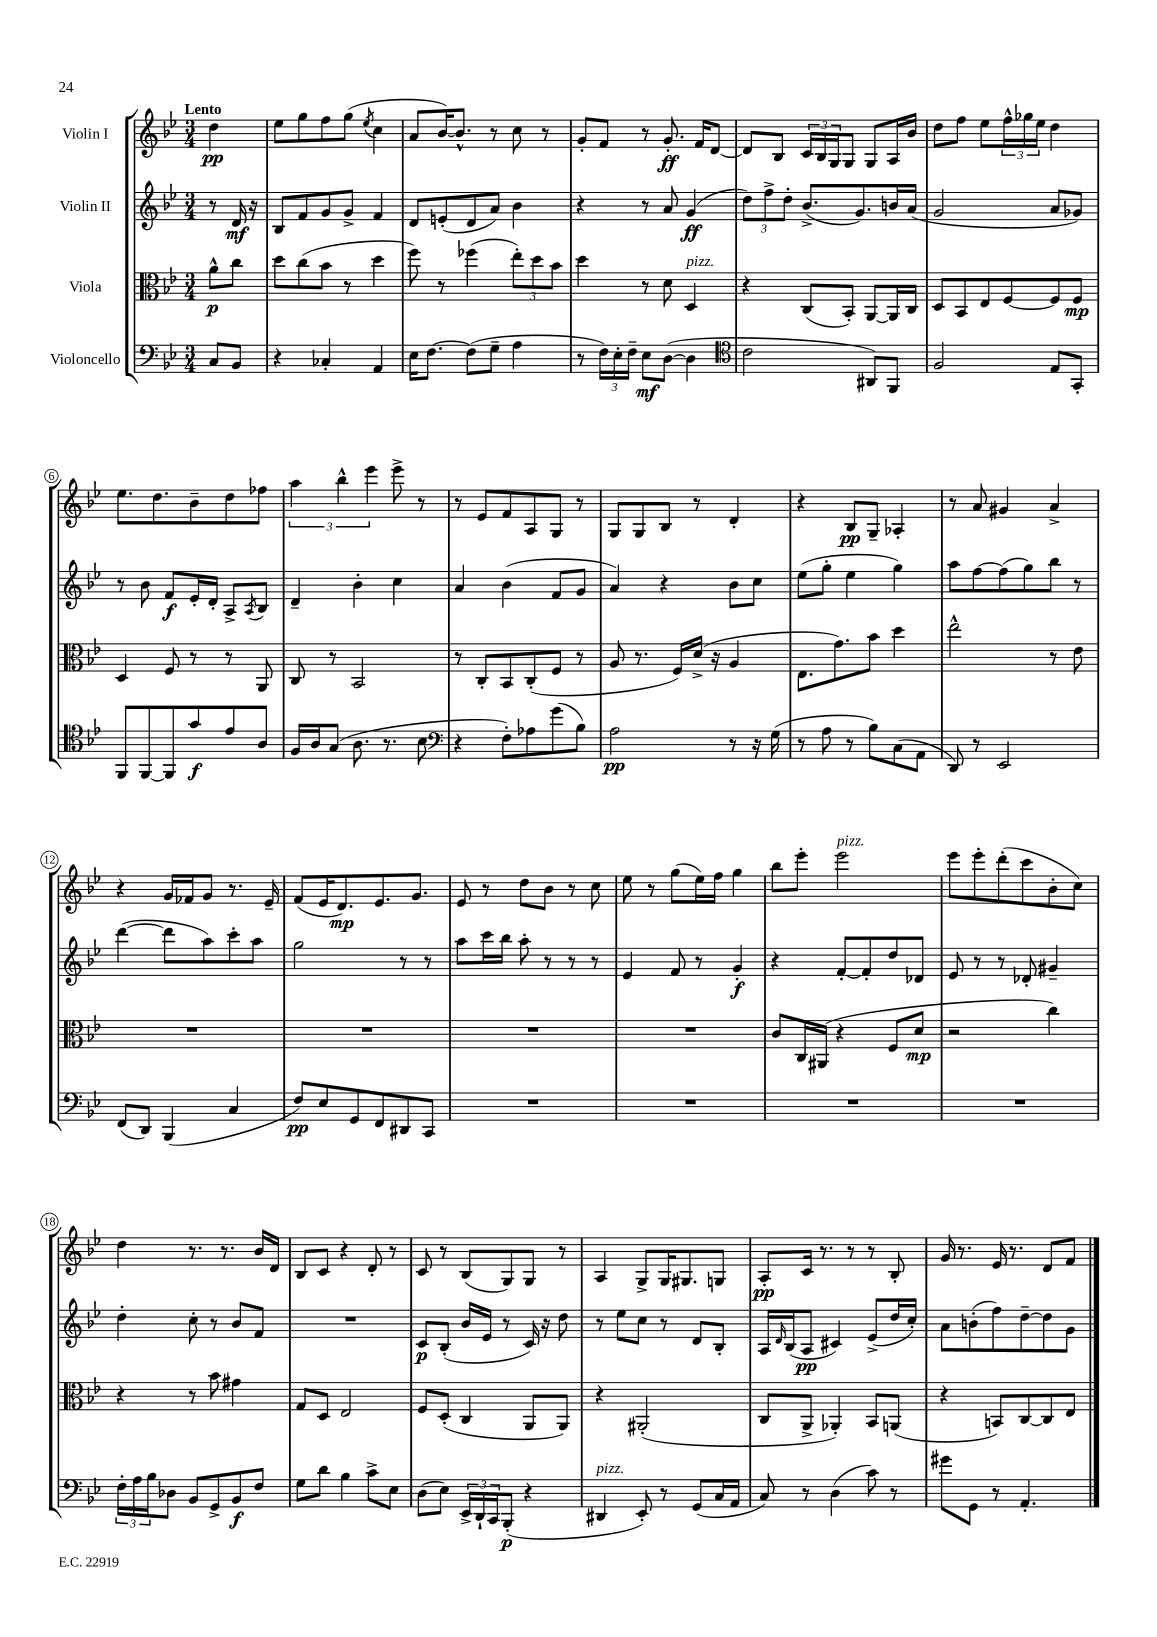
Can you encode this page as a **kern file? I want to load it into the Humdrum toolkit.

**kern	**kern	**kern	**kern
*staff4	*staff3	*staff2	*staff1
*clefF4	*clefC3	*clefG2	*clefG2
*k[b-e-]	*k[b-e-]	*k[b-e-]	*k[b-e-]
*M3/4	*M3/4	*M3/4	*M3/4
8C/L	8a^^\L	8r	4dd\
8BB-/J	8cc\J	16d/	.
.	.	16r	.
=	=	=	=
4r	8dd\L	8B-/L	8ee-\L
.	(8cc\	8f/	8gg\
4C-'/	8b-\J	8g/	8ff\
.	8r	8g^/J	(8gg\J
.	.	.	8qee-/
4AA/	4dd\	4f/	4cc\
=	=	=	=
16E-\LK	8ff\)	8d/L	8a/L
[8.F\J	.	.	.
.	8r	(8e'/	[16b-/K)
.	.	.	8.b-^^/]J
(8F\]L	(4ff-\	8d/	.
8G~\J	.	8a/J)	8r
4A\	12ee-'\L)	4b-\	8cc\
.	12dd\	.	.
.	.	.	8r
.	12b-\J	.	.
=	=	=	=
8r	4dd\	4r	8g'/L
24F\LL)	.	.	8f/J
24E-'\	.	.	.
24F~\JJ	.	.	.
8E-\L	8r	8r	8r
([8D\J	8d\	8a/	8.g'/
4D\]	4D/	(4g/	.
.	.	.	16f/LK
.	.	.	[8d/J
=	=	=	=
*clefC4	*	*	*
2c\	4r	12dd\L)	8d/]L
.	.	12ff^\	.
.	.	.	8B-/J
.	.	12dd'\J	.
.	(8C/L	(8.b-^/L	24c/LL
.	.	.	24B-/
.	.	.	24G/J
.	8BB-'/J)	.	8G/J
.	.	8.g/)	.
8AA#/L)	[8AA/L	.	8G/L
8FF/J	16AA/]L	16b/L	16A/L
.	16C/JJ	(16a/JJ	16b-/JJ
=	=	=	=
2F/	8D/L	2g/	8dd\L
.	8BB-/	.	8ff\J
.	8E-/	.	8ee-\L
.	[8F/	.	24ff^^\L
.	.	.	24gg-\
.	.	.	24ee-\JJ
8E-/L	8F/]	8a/L	4dd\
8GG'/J	8F/J	8g-/J)	.
=	=	=	=
8FF/L	4D/	8r	8.ee-\L
[8FF/	.	8b-\	.
.	.	.	8.dd\
8FF/]	8F/	8f/L	.
8g/	8r	16e-'/L	8b-~\
.	.	16d'/JJ	.
8e-/	8r	8A^/L	8dd\
.	.	8qA/	.
8A/J	8AA/	8B-/J	8ff-\J
=	=	=	=
16F/LL	8C/	4d~/	6aa\
16A/J	.	.	.
(8G/J	8r	.	.
.	.	.	6bb-^^\
8.A\	2BB-/	4b-'\	.
.	.	.	6eee-\
8.r	.	.	.
.	.	4cc\	8eee-^\
8B-\	.	.	8r
=	=	=	=
*clefF4	*	*	*
4r	8r	4a/	8r
.	8C'/L	.	8e-/L
8F'\L)	8BB-/	(4b-\	8f/
8A-\	(8C'/	.	8A/
(8g\	8F/J	8f/L	8G/J
8B-\J)	8r	8g/J	8r
=	=	=	=
2A\	8A/	4a/)	8G/L
.	8.r	.	8G/
.	.	4r	8B-/J
.	16F/LL)	.	.
.	(16d^/JJ	.	8r
.	16r	.	.
8r	4A/	8b-\L	4d'/
16r	.	8cc\J	.
(16G\	.	.	.
=	=	=	=
8r	8.E-\L	(8ee-\L	4r
8A\	.	8gg'\J	.
.	8.g\)	.	.
8r	.	4ee-\	8B-/L
8B-\L)	8b-\J	.	8G~/J
(8C\	4dd\	4gg\)	4A-'/
8AA\J	.	.	.
=	=	=	=
8DD/)	2ee-^^\	8aa\L	8r
8r	.	[8ff\	8a/
2EE-/	.	(8ff\]	4g#/
.	.	8gg\)	.
.	8r	8bb-\J	4a^/
.	8e-\	8r	.
=	=	=	=
(8FF/L	2.r	([4ddd\	4r
8DD/J)	.	.	.
(4BBB-/	.	8ddd\]L	16g/LL
.	.	.	16f-/J
.	.	8aa\)	8g/J
4C/	.	8ccc'\	8.r
.	.	8aa\J	.
.	.	.	16e-~/
=	=	=	=
8F/L)	2.r	2gg\	(8f/L
8E-/	.	.	16e-/K
.	.	.	8.d/)
8GG/	.	.	.
8FF/	.	.	8.e-/
8DD#/	.	8r	.
.	.	.	8.g/J
8CC/J	.	8r	.
=	=	=	=
2.r	2.r	8aa\L	8e-/
.	.	16ccc\L	8r
.	.	16bb-\JJ	.
.	.	8aa'\	8dd\L
.	.	8r	8b-\J
.	.	8r	8r
.	.	8r	8cc\
=	=	=	=
2.r	2.r	4e-/	8ee-\
.	.	.	8r
.	.	8f/	(8gg\L
.	.	8r	16ee-\L)
.	.	.	16ff\JJ
.	.	4g'/	4gg\
=	=	=	=
2.r	8c/L	4r	8bb-\L
.	16C/L	.	8eee-'\J
.	(16AA#/JJ	.	.
.	4r	[8f'/L	2eee-\
.	.	8f'/]	.
.	8F/L	8dd/	.
.	8d/J	8d-/J	.
=	=	=	=
2.r	2r	8e-/	8eee-\L
.	.	8r	8eee-'\
.	.	8r	(8ddd'\
.	.	8d-'/	8ccc\
.	4cc\)	4g#~/	8b-'\
.	.	.	8cc\J)
=	=	=	=
24F'\LL	4r	4dd'\	4dd\
24A\	.	.	.
24B-\J	.	.	.
8D-\J	.	.	.
8BB-/L	8r	8cc'\	8.r
8GG^/	8b-\	8r	.
.	.	.	8.r
8BB-/	4g#\	8b-/L	.
8F/J	.	8f/J	16b-/LL
.	.	.	16d/JJ
=	=	=	=
8G\L	8G/L	2.r	8B-/L
8d\J	8D/J	.	8c/J
4B-\	2E-/	.	4r
8c^\L	.	.	8d'/
8E-\J	.	.	8r
=	=	=	=
(8D\L	8F/L	8c/L	8c/
8E-\J)	(8D'/J	(8B-'/J	8r
24EE-^/LL	4C/	16b-/LL	(8B-/L
24DD`/	.	.	.
.	.	16e-/JJ	.
24CC/J	.	.	.
(8BBB-'/J	.	8r	8G/)
4r	8AA/L	16c/)	8G/J
.	.	16r	.
.	8AA/J)	8dd\	8r
=	=	=	=
4DD#/	4r	8r	4A/
.	.	8ee-\L	.
8EE-'/)	(2AA#'/	8cc\J	8G^/L
8r	.	8r	16G/K
.	.	.	8.G#/
(8GG/L	.	8d/L	.
16C/L	.	8B-'/J	8G/J
16AA/JJ	.	.	.
=	=	=	=
8C/)	8C/L	16A/LL	8A'/L
.	.	16qqd/	.
.	.	(16B-/J	.
8r	8AA^/J	8A/J	16c/Jk
.	.	.	8.r
(4D\	4AA-'/)	4c#/)	.
.	.	.	8r
8c\)	8BB-/L	(8e-^/L	8r
8r	(8AA/J	16dd/L	8B-'/
.	.	16cc'/JJ)	.
=	=	=	=
8g#\L	4r	8a\L	16g/
.	.	.	8.r
8GG\J	.	(8b'\	.
8r	8BB/L)	8ff\)	16e-/
.	.	.	8.r
4.AA'/	[8C/	[8dd~\	.
.	8C/]	8dd\]	8d/L
.	8E-/J	8g\J	8f/J
==	==	==	==
*-	*-	*-	*-
